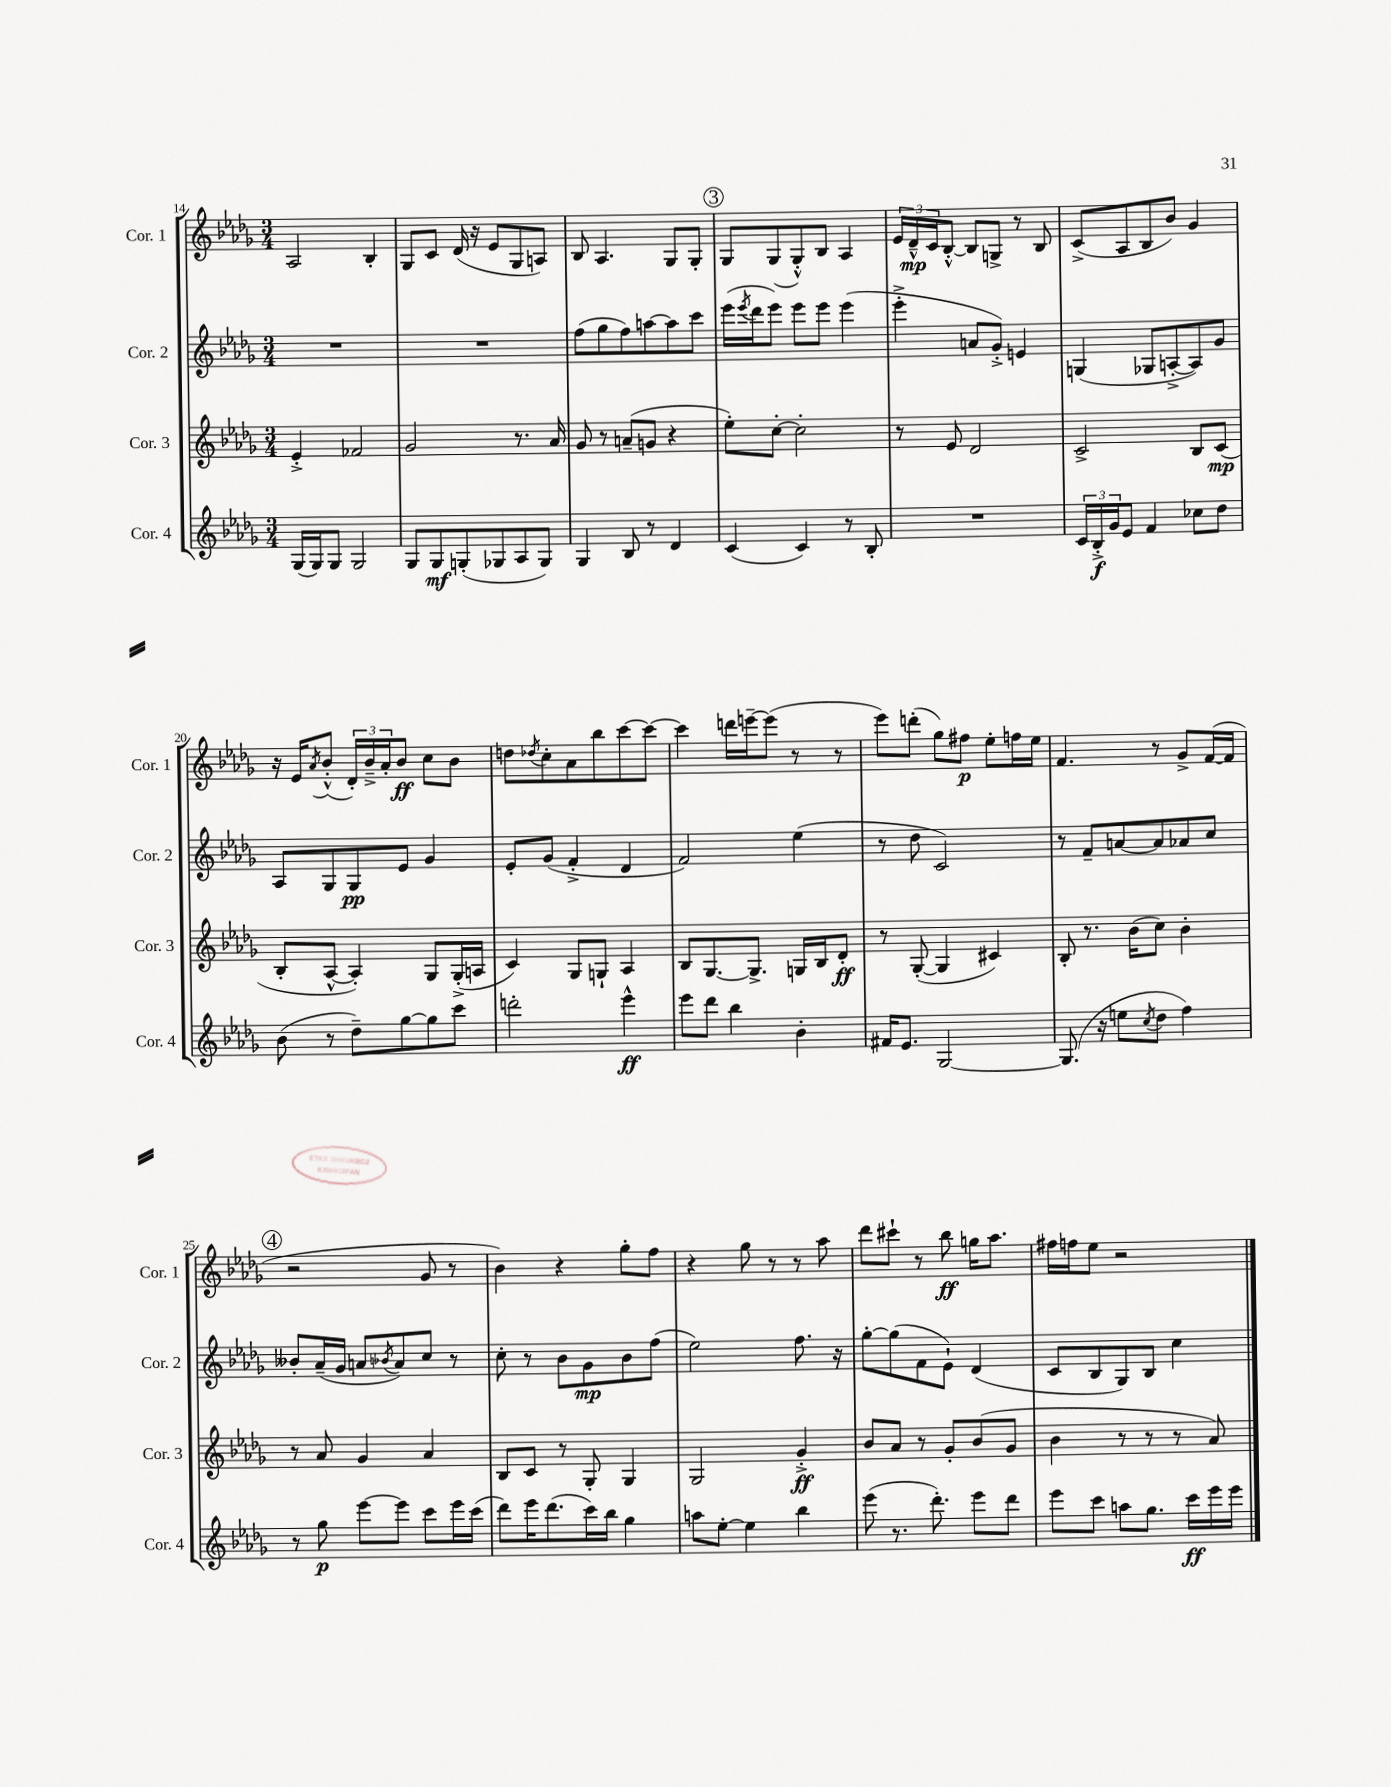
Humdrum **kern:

**kern	**kern	**kern	**kern
*staff4	*staff3	*staff2	*staff1
*clefG2	*clefG2	*clefG2	*clefG2
*k[b-e-a-d-g-]	*k[b-e-a-d-g-]	*k[b-e-a-d-g-]	*k[b-e-a-d-g-]
*M3/4	*M3/4	*M3/4	*M3/4
(16G-	4e-'^	2.r	2A-
16G-)	.	.	.
8G-	.	.	.
2G-	2f-	.	.
.	.	.	4B-'
=	=	=	=
8G-	2g-	2.r	8G-
8G-	.	.	8c
(8G'	.	.	(16d-
.	.	.	16r
8G-	.	.	8e-
8A-	8.r	.	8G-
8G-)	.	.	8A)
.	16a-	.	.
=	=	=	=
4G-	8g-	(8ff	8B-
.	8r	8gg-	4.A-
8B-	(8a~	8ff)	.
8r	8g	[8aa	.
4d-	4r	8aa]	8G-
.	.	8ccc	8G-'
=	=	=	=
(4c	8ee-')	(16eee-	8G-
.	.	8qeee-	.
.	.	16ddd-	.
.	[8cc'	8eee-)	(8G-
4c)	2cc']	8eee-	8G-'^^)
.	.	8eee-	8B-
8r	.	(4eee-	4A-
8B-'	.	.	.
=	=	=	=
2.r	8r	4eee-'^	24e-
.	.	.	24d-~^^
.	.	.	24c
.	8e-	.	[8B-'^^
.	2d-	8a	8B-]
.	.	8g-'^)	8G^
.	.	4e	8r
.	.	.	8B-
=	=	=	=
24c	2c^	(4G	(8c^
24B-'^	.	.	.
24g-	.	.	.
8e-	.	.	8A-
4f	.	8G-	8B-
.	.	[8A'^	8b-)
8cc-	8B-	8A])	4g-
8dd-	(8c	8g-	.
=	=	=	=
(8b-	8B-'	8A-	16r
.	.	.	16e-
.	.	.	8qa-
8r	[8A-^^	8G-	(8b-'^^
8dd-~)	4A-'])	8G-	24d-')
.	.	.	24b-~^
.	.	.	24a-'
[8gg-	.	8e-	8b-
8gg-]	8G-	4g-	8cc
8ccc	(16G-'^	.	8b-
.	16A	.	.
=	=	=	=
2ddd'	4c)	8e-'	8dd
.	.	.	8qdd-
.	.	(8g-	8cc'
.	8G-	4f'^	8a-
.	8G`	.	8bb-
4eee-^^	4A-	4d-	[8ccc
.	.	.	8ccc_
=	=	=	=
8eee-	8B-	2f)	4ccc]
8ddd-	[8.G-	.	.
4bb-	.	.	16ddd
.	8.G-^]	.	[16eee~
.	.	.	(8eee]
4b-'	16G	(4ee-	8r
.	16B-	.	.
.	8d-'	.	8r
=	=	=	=
16f#	8r	8r	8eee-)
8.e-	.	.	.
.	([8G-'	8dd-	(8ddd'
[2G-	4G-]	2c)	8gg-)
.	.	.	8ff#
.	4c#)	.	8ee-'
.	.	.	16ff
.	.	.	16ee-
=	=	=	=
(8.G-]	8B-'	8r	4.f
.	8.r	8f~	.
16r	.	.	.
8ee	.	[8a	.
.	(16b-	.	.
8qcc	.	.	.
8dd-	8cc)	8a]	8r
4ff)	4b-'	8a-	8g-^
.	.	8cc	([16f
.	.	.	16f]
=	=	=	=
8r	8r	8b--'	2r
8gg-	8a-	(16a-~	.
.	.	16g-	.
[8eee-	4g-	8a	.
.	.	8qb-	.
8eee-]	.	8a)	.
8ccc	4a-	8cc	8g-
16eee-	.	8r	8r
(16ccc	.	.	.
=	=	=	=
8ddd-)	8B-	8cc'	4b-)
16eee-	8c	8r	.
(8.ddd-	.	.	.
.	8r	8b-	4r
16ccc)	8G-'	8g-	.
16bb-	.	.	.
4gg-	4G-	8b-	8gg-'
.	.	(8ff	8ff
=	=	=	=
8aa	2G-	2ee-)	4r
[8ee-'	.	.	.
4ee-]	.	.	8gg-
.	.	.	8r
4bb-	4g-'^	8.ff	8r
.	.	.	8aa-
.	.	16r	.
=	=	=	=
(8eee-	8b-	[8gg-'	8ddd-
8.r	8a-	(8gg-]	8ccc#`
.	8r	8f	8r
8.ddd-')	.	.	.
.	8g-'	8e-`)	8bb-
8eee-	(8b-	(4d-	16gg
.	.	.	8.aa-
8ddd-	8g-	.	.
=	=	=	=
8eee-	4b-	8c	16ff#
.	.	.	16ff
8ccc	.	8B-	8ee-
8aa	8r	8G-)	2r
8.gg-	8r	8B-	.
.	8r	4cc	.
16ccc	.	.	.
16eee-	8a-)	.	.
16eee-	.	.	.
==	==	==	==
*-	*-	*-	*-
